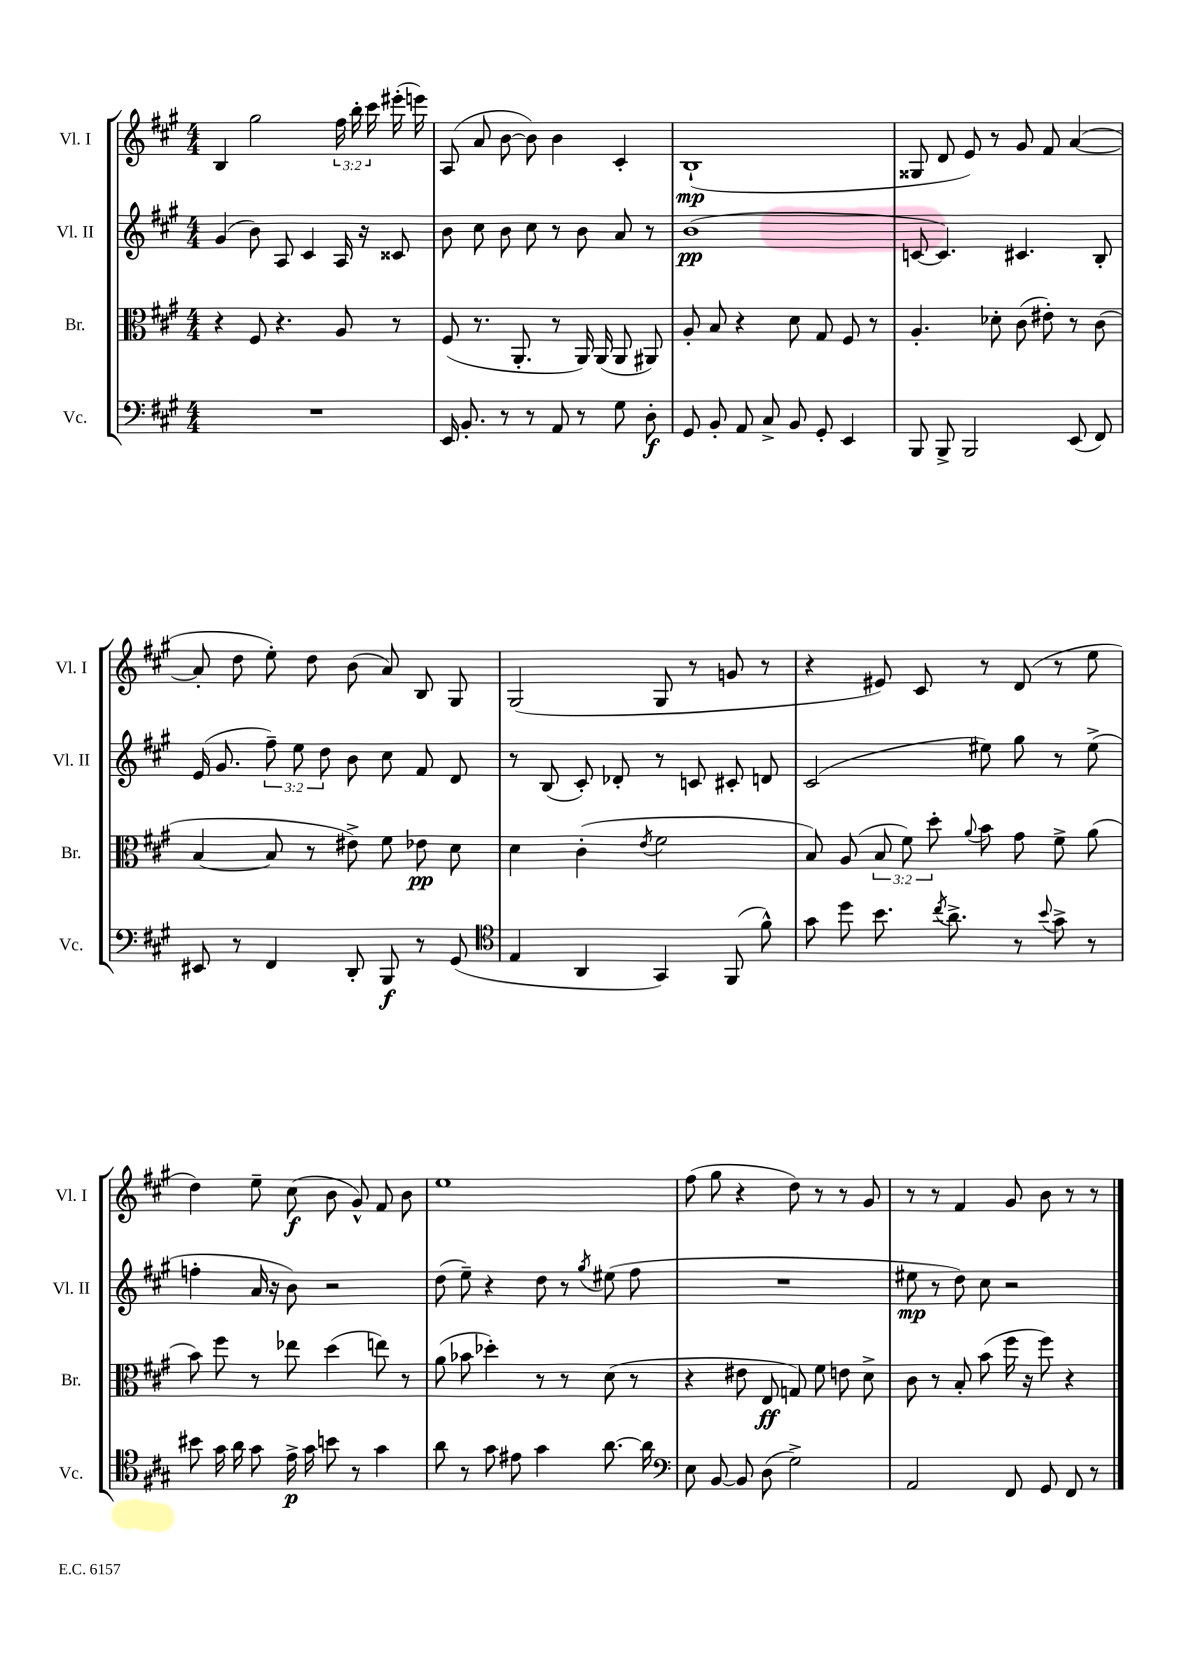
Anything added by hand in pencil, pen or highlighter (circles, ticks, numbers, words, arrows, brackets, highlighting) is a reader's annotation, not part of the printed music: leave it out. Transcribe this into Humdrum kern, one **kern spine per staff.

**kern	**kern	**kern	**kern
*staff4	*staff3	*staff2	*staff1
*clefF4	*clefC3	*clefG2	*clefG2
*k[f#c#g#]	*k[f#c#g#]	*k[f#c#g#]	*k[f#c#g#]
*M4/4	*M4/4	*M4/4	*M4/4
1r	4r	(4g#	4B
.	8F#	8b)	2gg#
.	4.r	8A	.
.	.	4c#	.
.	8A	16A	24ff#
.	.	.	24bb'
.	.	16r	.
.	.	.	24ccc#
.	8r	8c##	(16eee#'
.	.	.	16eee)
=	=	=	=
16EE	(8F#	8b	(8A
8.BB'	.	.	.
.	8.r	8cc#	8a
8r	.	8b	[8b
.	8.AA'	.	.
8r	.	8cc#	8b])
8AA	8r	8r	4b
8r	16AA)	8b	.
.	(16AA	.	.
8G#	8AA	8a	4c#'
8D'	8AA#)	8r	.
=	=	=	=
8GG#	8A'	(1b	(1B`
8BB'	8B	.	.
8AA	4r	.	.
8C#^	.	.	.
8BB	8d	.	.
8GG#'	8G#	.	.
4EE	8F#	.	.
.	8r	.	.
=	=	=	=
8BBB	4.A'	[8c	8G##
8BBB^	.	4.c])	8d
2BBB	.	.	8e)
.	8d-'	.	8r
.	(8c#	4.c#	8g#
.	8e#')	.	8f#
(8EE	8r	.	([4a
8FF#)	(8c#	8B'	.
=	=	=	=
8EE#	[4B	(16e	8a']
.	.	8.g#	.
8r	.	.	8dd
4FF#	8B]	12ff#~)	8ee')
.	.	12ee	.
.	8r	.	8dd
.	.	12dd	.
8DD'	8e#^)	8b	(8b
8BBB	8f#	8cc#	8a)
8r	8e-	8f#	8B
(8GG#	8d	8d	8G#
=	=	=	=
*clefC4	*	*	*
4E	4d	8r	(2G#
.	.	(8B	.
4AA	(4c#'	8c#')	.
.	.	8d-'	.
.	8qe	.	.
4GG#)	2f#	8r	8G#
.	.	8c	8r
(8FF#	.	8c#'	8g
8f#^^)	.	8d	8r
=	=	=	=
8g#	8B)	(2c#	4r
8dd	(8A	.	.
8.b	12B	.	8e#)
.	12f#)	.	.
.	.	.	8c#
.	12dd'	.	.
8qcc#	.	.	.
8.a^	.	.	.
.	8qqa	.	.
.	8b	8ee#)	8r
8r	8g#	8gg#	(8d
8qqb	.	.	.
8g#^	8f#^	8r	8r
8r	(8a	(8ee#^	8ee
=	=	=	=
8b#	8b)	4ff'	4dd)
16g#	8ff#	.	.
16a	.	.	.
8g#	8r	16a	8ee~
.	.	16r	.
16e^	8ee-	8b)	(8cc#
16g#	.	.	.
8b	(4dd	2r	8b
8r	.	.	8g#^^)
4g#	8ee)	.	8f#
.	8r	.	8b
=	=	=	=
8a	(8a	(8dd	1ee
8r	8b-	8ee~)	.
8g#	4dd-')	4r	.
8e#	.	.	.
4g#	8r	8dd	.
.	8r	8r	.
.	.	8qgg#	.
[8.a	(8d	(8ee#	.
.	8r	8ff#	.
16a]	.	.	.
=	=	=	=
*clefF4	*	*	*
8E	4r	1r	(8ff#
[8BB	.	.	8gg#
8BB]	8e#	.	4r
(8D	8E	.	.
2G#^)	8G)	.	8dd)
.	8f#	.	8r
.	8e	.	8r
.	8d^	.	8g#
=	=	=	=
2AA	8c#	8ee#	8r
.	8r	8r	8r
.	8B'	8dd)	4f#
.	(8b	8cc#	.
8FF#	16ff#	2r	8g#
.	16r	.	.
8GG#	8ff#)	.	8b
8FF#	4r	.	8r
8r	.	.	8r
==	==	==	==
*-	*-	*-	*-
